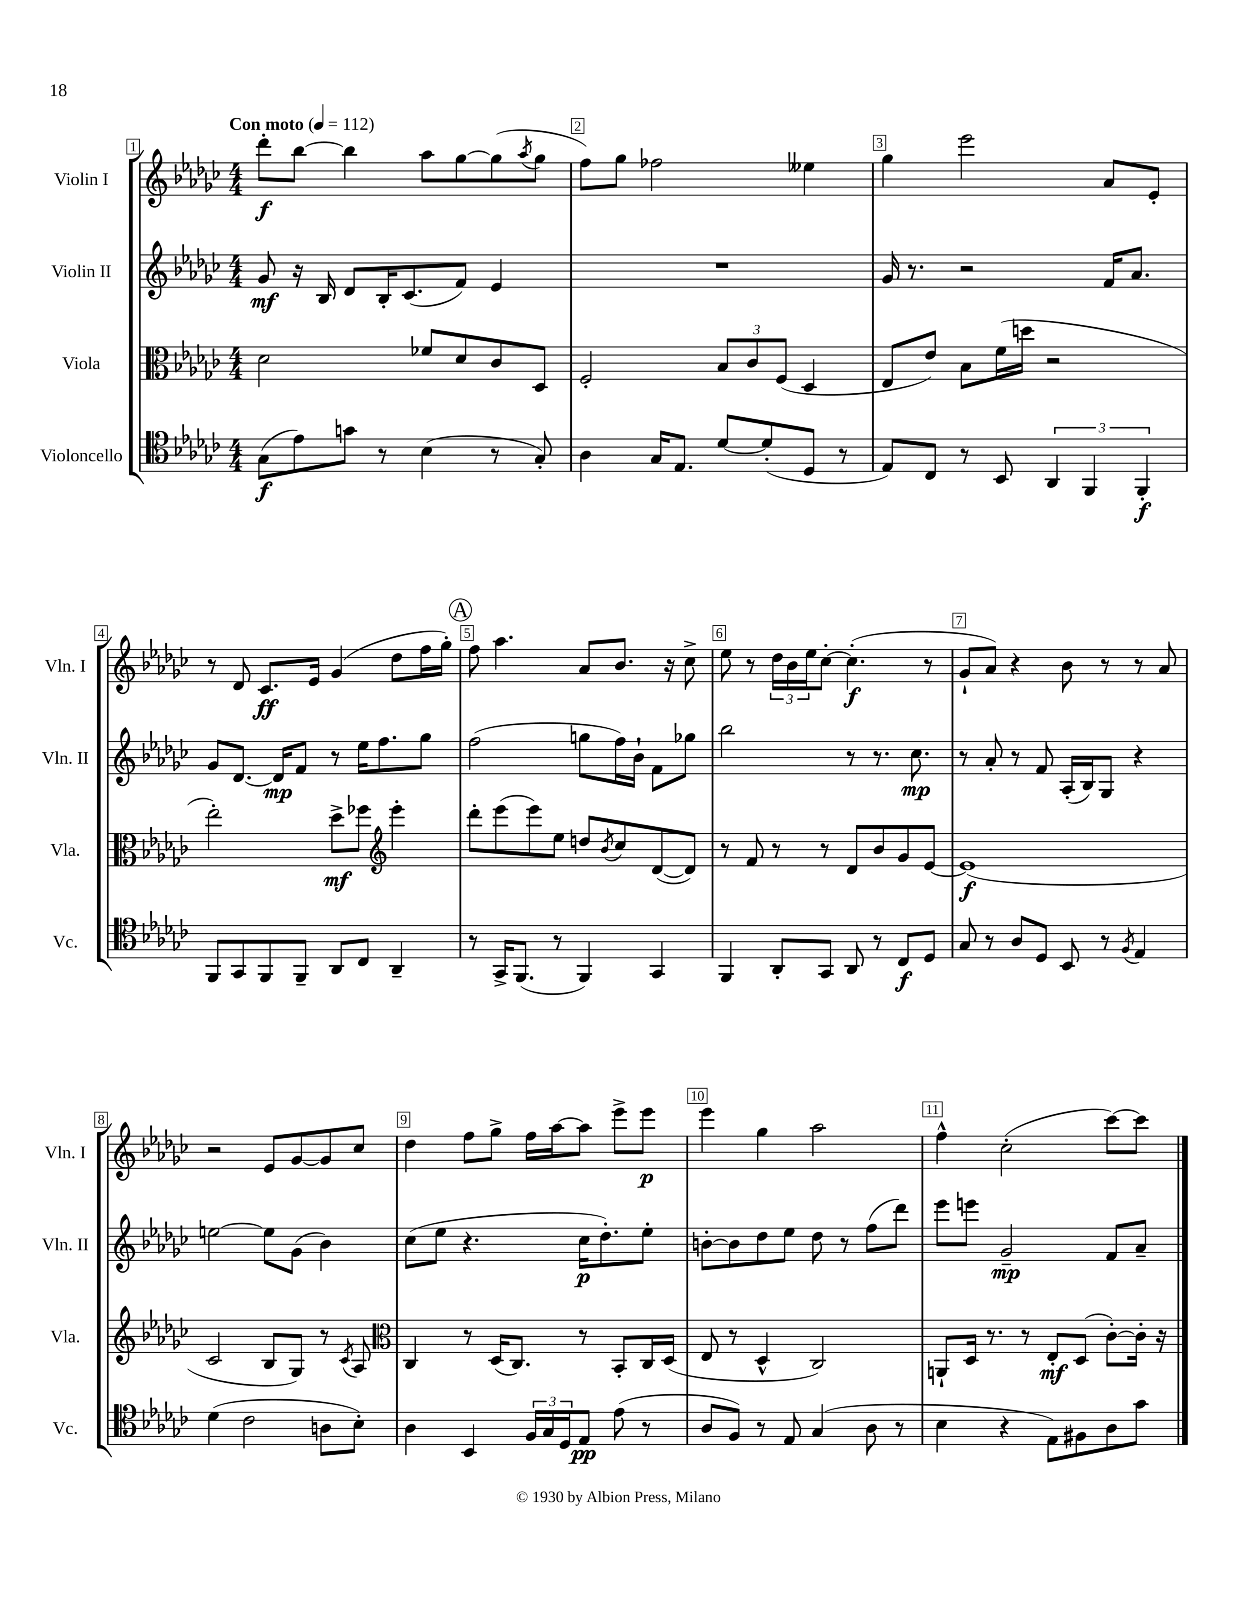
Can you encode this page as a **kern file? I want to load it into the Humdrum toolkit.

**kern	**dynam	**kern	**dynam	**kern	**dynam	**kern	**dynam
*part4	*part4	*part3	*part3	*part2	*part2	*part1	*part1
*staff4	*staff4	*staff3	*staff3	*staff2	*staff2	*staff1	*staff1
*I"Violoncello	*	*I"Viola	*	*I"Violin II	*	*I"Violin I	*
*I'Vc.	*	*I'Vla.	*	*I'Vln. II	*	*I'Vln. I	*
*clefC4	*	*clefC3	*	*clefG2	*	*clefG2	*
*k[b-e-a-d-g-c-]	*	*k[b-e-a-d-g-c-]	*	*k[b-e-a-d-g-c-]	*	*k[b-e-a-d-g-c-]	*
*M4/4	*	*M4/4	*	*M4/4	*	*M4/4	*
*MM112	*	*MM112	*	*MM112	*	*MM112	*
=1	=1	=1	=1	=1	=1	=1	=1
!	!	!	!	!	!	!LO:TX:a:B:t=Con moto	!
(8G-\L	f	2d-\	.	8g-/	mf	8ddd-'\L	f
8e-\)	.	.	.	16r	.	[8bb-\J	.
.	.	.	.	16B-/	.	.	.
8gn\J	.	.	.	8d-/L	.	4bb-\]	.
8r	.	.	.	16B-'/K	.	.	.
.	.	.	.	(8.c-/	.	.	.
(4B-\	.	8f-X/L	.	.	.	8aa-\L	.
.	.	8d-/	.	8f/J)	.	[8gg-\	.
8r	.	8c-/	.	4e-/	.	(8gg-\]	.
.	.	.	.	.	.	8qaa-/	.
8G-'/)	.	8D-/J	.	.	.	8gg-\J	.
=2	=2	=2	=2	=2	=2	=2	=2
4A-\	.	2F'/	.	1r	.	8ff\L)	.
.	.	.	.	.	.	8gg-\J	.
16G-/KL	.	.	.	.	.	2ff-X\	.
8.E-/J	.	.	.	.	.	.	.
[8d-/L	.	12B-/L	.	.	.	.	.
.	.	12c-/	.	.	.	.	.
(8d-'/]	.	.	.	.	.	.	.
.	.	(12F/J	.	.	.	.	.
8D-/J	.	4D-/	.	.	.	4ee--X\	.
8r	.	.	.	.	.	.	.
=3	=3	=3	=3	=3	=3	=3	=3
8E-/L)	.	8E-/L	.	16g-/	.	4gg-\	.
.	.	.	.	8.r	.	.	.
8C-/J	.	8e-/J)	.	.	.	.	.
8r	.	8B-\L	.	2r	.	2eee-\	.
8BB-/	.	(16f\L	.	.	.	.	.
.	.	16ddn\JJ	.	.	.	.	.
6AA-/	.	2r	.	.	.	.	.
6FF/	.	.	.	.	.	.	.
.	.	.	.	16f/KL	.	8a-/L	.
.	.	.	.	8.a-/J	.	.	.
6FF'/	f	.	.	.	.	.	.
.	.	.	.	.	.	8e-'/J	.
!!LO:LB:g=z
=4	=4	=4	=4	=4	=4	=4	=4
8FF/L	.	2ee-'\)	.	8g-/L	.	8r	.
8GG-/	.	.	.	[8.d-/J	.	8d-/	.
8FF/	.	.	.	.	.	8.c-/L	ff
.	.	.	.	16d-/KL]	mp	.	.
8FF~/J	.	.	.	8f/J	.	.	.
.	.	.	.	.	.	16e-/Jk	.
8AA-/L	.	8dd-^\L	mf	8r	.	(4g-/	.
8C-/J	.	8ff-X\J	.	16ee-\KL	.	.	.
.	.	.	.	8.ff\	.	.	.
*	*	*clefG2	*	*	*	*	*
4AA-~/	.	4eee-'\	.	.	.	8dd-\L	.
.	.	.	.	8gg-\J	.	16ff\L	.
.	.	.	.	.	.	16gg-'\JJ)	.
!!LO:REH:place=s1:t=A
=5	=5	=5	=5	=5	=5	=5	=5
8r	.	8ddd-'\L	.	(2ff\	.	8ff\	.
16GG-^/KL	.	(8eee-\	.	.	.	4.aa-\	.
(8.FF/J	.	.	.	.	.	.	.
.	.	8eee-\)	.	.	.	.	.
8r	.	8ee-\J	.	.	.	.	.
4FF/)	.	8ddn/L	.	8ggn\L	.	8a-/L	.
.	.	8qb-/	.	.	.	.	.
.	.	8cc-/	.	16ff\L)	.	8.b-/J	.
.	.	.	.	16b-`\JJ	.	.	.
4GG-/	.	([8d-/	.	8f\L	.	.	.
.	.	.	.	.	.	16r	.
.	.	8d-/J])	.	8gg-X\J	.	8cc-^\	.
=6	=6	=6	=6	=6	=6	=6	=6
4FF/	.	8r	.	2bb-\	.	8ee-\	.
.	.	8f/	.	.	.	8r	.
8AA-'/L	.	8r	.	.	.	24dd-\LL	.
.	.	.	.	.	.	24b-\	.
.	.	.	.	.	.	24ee-\J	.
8GG-/J	.	8r	.	.	.	[8cc-'\J	.
8AA-/	.	8d-/L	.	8r	.	(4.cc-'\]	f
8r	.	8b-/	.	8.r	.	.	.
8C-/L	f	8g-/	.	.	.	.	.
.	.	.	.	8.cc-\	mp	.	.
8D-/J	.	[8e-/J	.	.	.	8r	.
=7	=7	=7	=7	=7	=7	=7	=7
8G-/	.	(1e-]	f	8r	.	8g-`/L	.
8r	.	.	.	8a-'/	.	8a-/J)	.
8A-/L	.	.	.	8r	.	4r	.
8D-/J	.	.	.	8f/	.	.	.
8BB-/	.	.	.	(16A-'/LL	.	8b-\	.
.	.	.	.	16B-/J)	.	.	.
8r	.	.	.	8G-/J	.	8r	.
8qF/	.	.	.	.	.	.	.
4E-/	.	.	.	4r	.	8r	.
.	.	.	.	.	.	8a-/	.
!!LO:LB:g=z
=8	=8	=8	=8	=8	=8	=8	=8
(4d-\	.	2c-/	.	[2een\	.	2r	.
2c-\	.	.	.	.	.	.	.
.	.	8B-/L	.	8ee\L]	.	8e-/L	.
.	.	8G-/J)	.	(8g-\J	.	[8g-/	.
8An\L	.	8r	.	4b-\)	.	8g-/]	.
.	.	8qc-/	.	.	.	.	.
8B-'\J)	.	8A-/	.	.	.	8cc-/J	.
=9	=9	=9	=9	=9	=9	=9	=9
*	*	*clefC3	*	*	*	*	*
4A-\	.	4C-/	.	(8cc-\L	.	4dd-\	.
.	.	.	.	8ee-\J	.	.	.
4BB-/	.	8r	.	4.r	.	8ff\L	.
.	.	(16D-/KL	.	.	.	8gg-^\J	.
.	.	8.C-/J)	.	.	.	.	.
24F/LL	.	.	.	.	.	16ff\LL	.
24G-/	.	.	.	.	.	.	.
.	.	.	.	.	.	[16aa-\J	.
24D-/J	.	.	.	.	.	.	.
8E-/J	pp	8r	.	16cc-\KL	p	8aa-\J]	.
.	.	.	.	8.dd-'\)	.	.	.
(8e-\	.	8BB-'/L	.	.	.	8eee-^\L	.
8r	.	16C-/L	.	8ee-'\J	.	8eee-\J	p
.	.	(16D-/JJ	.	.	.	.	.
=10	=10	=10	=10	=10	=10	=10	=10
8A-/L	.	8E-/	.	[8bn'\L	.	4eee-\	.
8F/J)	.	8r	.	8b\]	.	.	.
8r	.	4D-^^/	.	8dd-\	.	4gg-\	.
8E-/	.	.	.	8ee-\J	.	.	.
(4G-/	.	2C-/)	.	8dd-\	.	2aa-\	.
.	.	.	.	8r	.	.	.
8A-\	.	.	.	(8ff\L	.	.	.
8r	.	.	.	8ddd-\J)	.	.	.
=11	=11	=11	=11	=11	=11	=11	=11
4B-\	.	8AAn`/L	.	8eee-\L	.	4ff^^\	.
.	.	16D-/Jk	.	8eeen\J	.	.	.
.	.	8.r	.	.	.	.	.
4r	.	.	.	2g-~/	mp	(2cc-'\	.
.	.	8r	.	.	.	.	.
8E-\L)	.	8E-'/L	mf	.	.	.	.
8F#X\	.	(8D-/J	.	.	.	.	.
8A-\	.	[8c-'\L)	.	8f/L	.	[8ccc-\L)	.
8g-\J	.	16c-'\Jk]	.	8a-~/J	.	8ccc-\J]	.
.	.	16r	.	.	.	.	.
==	==	==	==	==	==	==	==
*-	*-	*-	*-	*-	*-	*-	*-
